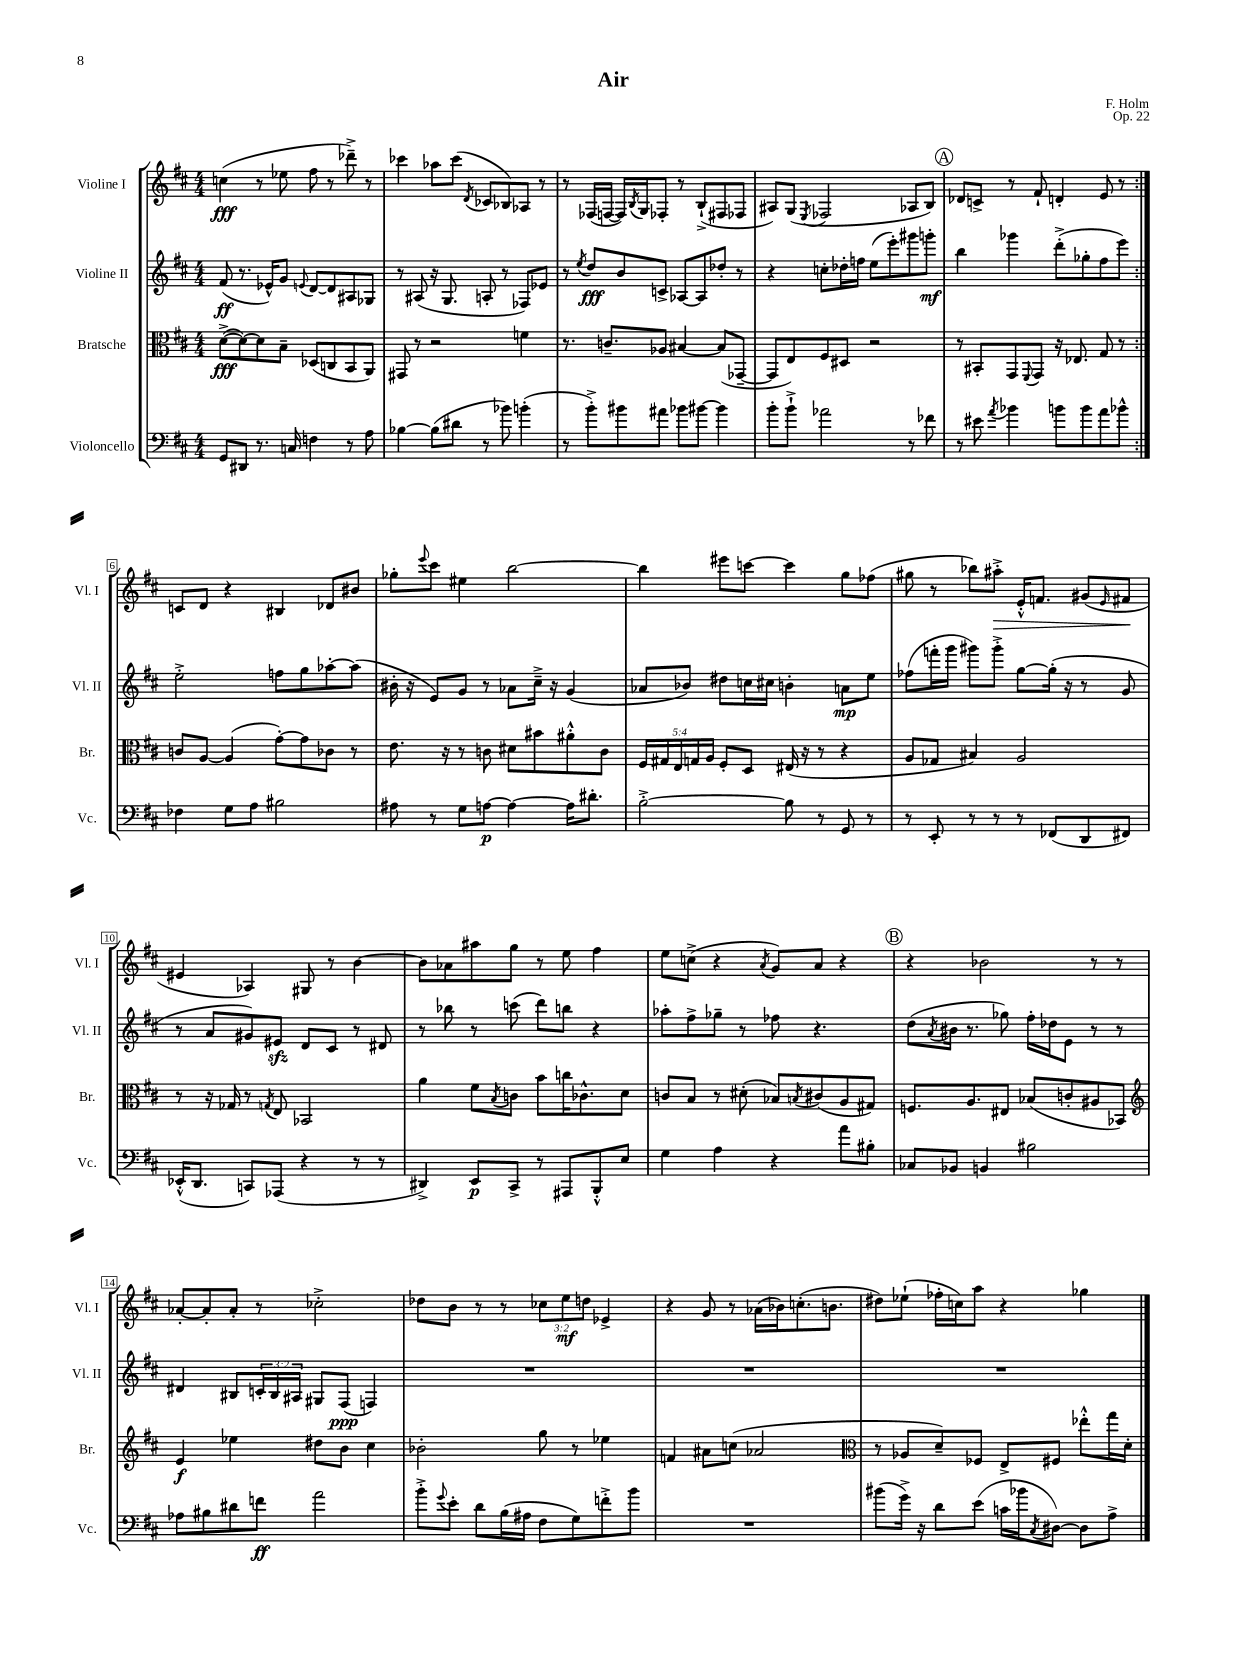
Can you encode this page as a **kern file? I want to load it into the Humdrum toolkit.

**kern	**kern	**kern	**kern
*staff4	*staff3	*staff2	*staff1
*clefF4	*clefC3	*clefG2	*clefG2
*k[f#c#]	*k[f#c#]	*k[f#c#]	*k[f#c#]
*M4/4	*M4/4	*M4/4	*M4/4
8GG/L	([8d^\L	(8f#/	(4cc\
8DD#/J	8d\_)	8.r	.
8.r	8d\]	.	8r
.	.	16e-^^/LK)	.
.	8B~\J	8g/J	8ee-\
16C/	.	.	.
.	.	8qqe/	.
4F\	(8D-/L	[8d/L	8ff#\
.	8C/	8d/]	8r
8r	8BB/	8A#/	8ddd-~^\)
8A\	8AA/J)	8G-/J	8r
=	=	=	=
[4B-\	8GG#/	8r	4ccc-\
.	8r	(8A#/	.
(8B-\]L	2r	16r	8aa-\L
.	.	8.G/	.
8d#\J	.	.	(8ccc-\J
.	.	.	8qd/
8r	.	8A'/	8c-/L
8b-\)	.	8r	8B-/)
(4b'\	4f\	8F-/L)	8A-/J
.	.	8e-/J	8r
=	=	=	=
8r	8.r	8r	8r
.	.	8qee/	.
8b'^\L)	.	8dd/L	(16F-/LL
.	8.c~/L	.	[16F/JJ
8b#\	.	8b/	16F/]LL)
.	.	.	8qB/
.	.	.	16G/J
8a#\J	8A-/J	8c^/J	8F-'/J
8b-\L	[4B#/	[8A-/L	8r
[8b#\J	.	8A-/]	(8B`^/L
4b#\]	(8B#/]L	8dd-'/J	8F#/
.	[8GG-~/J	8r	8F-/J
=	=	=	=
8b'\L	8GG-/]L	4r	8A#/L)
8b`^\J	8E/)	.	(8G/J
.	.	.	8qE/
2a-\	8F#/	8cc'\L	2F-/
.	8D#/J	16dd-'\L	.
.	.	16ff\JJ	.
.	2r	(8ee\L	.
.	.	8eee'\)	.
8r	.	8ggg#\	8A-/L
8f-\	.	8ggg'\J	8B/J)
=	=	=	=
8r	8r	4bb\	8d-/L
8e#\	8BB#'/L	.	8c^/J
8qa/	.	.	.
4b-\	8GG/	4ggg-\	8r
.	8qqFF#/	.	.
.	8GG/J	.	8f#`/
8b\L	16r	(8ddd'^\L	4d'/
.	8.E-/	.	.
8b\	.	8gg-'\	.
8a\	8G/	8ff#\	8e/
8b-^^\J	8r	8eee\J)	8r
=:|!	=:|!	=:|!	=:|!
4F-\	8c/L	2ee'^\	8c/L
.	[8A/J	.	8d/J
8G\L	(4A/]	.	4r
8A\J	.	.	.
2B#\	[8g'\L)	8ff\L	4B#/
.	8g\]	8gg\	.
.	8c-\J	[8aa-'\	8d-/L
.	8r	(8aa-\]J	8b#/J
=	=	=	=
8A#\	8.e\	16b#'\	8gg-'\L
.	.	16r	.
.	.	.	8qqeee/
8r	.	8e/L)	8ccc#\J
.	16r	.	.
8G\L	8r	8g/J	4ee#\
[8A\J	8c\	8r	.
4A\_	8d#\L	8a-\L	[2bb\
.	8b#\	16cc#~^\Jk	.
.	.	16r	.
16A\]LK	8a#'^^\	(4g/	.
8.d#'\J	.	.	.
.	8c\J	.	.
=	=	=	=
[2B'^\	20F#/LL	8a-/L	4bb\]
.	20G#/	.	.
.	20E/	.	.
.	.	8b-/J)	.
.	20G/	.	.
.	20A/JJ	.	.
.	8F#'/L	8dd#\L	8eee#\L
.	8D/J	16cc\L	[8ccc\J
.	.	16cc#\JJ	.
8B\]	(16E#/	4b'\	4ccc\]
.	16r	.	.
8r	8r	.	.
8GG/	4r	8a\L	8gg\L
8r	.	8ee\J	(8ff-\J
=	=	=	=
8r	8A/L	(8ff-\L	8gg#\
8EE'/	8G-/J	16fff'\L	8r
.	.	16ggg\JJ	.
8r	4B#/)	8ggg#\L)	8bb-\L)
8r	.	8ggg#'^\J	8aa#'^\J
8r	2A/	[8gg\L	16e'^^/LK
.	.	.	8.f/J
(8FF-/L	.	(16gg'\]Jk	.
.	.	16r	.
8DD/	.	8r	(8g#/L
.	.	.	16qqe/
8FF#/J)	.	8g/	8f#/J
=	=	=	=
(16EE-'^^/LK	8r	8r	4e#/
8.DD/J	.	.	.
.	16r	8a/L	.
.	16G-/	.	.
8CC/L)	8r	8g#/)	4A-/)
.	8qG/	.	.
(8AAA-/J	8E/	8e#/J	.
4r	2BB-/	8d/L	8G#/
.	.	8c#/J	8r
8r	.	8r	[4b\
8r	.	8d#/	.
=	=	=	=
4DD#^/)	4a\	8r	8b\]L
.	.	8bb-\	8a-\
8EE/L	8f#\L	8r	8aa#\
.	8qB/	.	.
8CC#^/J	8c\J	(8ccc\	8gg\J
8r	8b\L	8ddd\L)	8r
8AAA#/L	16cc\K	8bb\J	8ee\
.	8.c-^^\	.	.
8BBB'^^/	.	4r	4ff#\
8E/J	8d\J	.	.
=	=	=	=
4G\	8c/L	8aa-'\L	8ee\L
.	8B/J	8ff#^\	(8cc^\J
4A\	8r	8gg-~\J	4r
.	(8d#'\	8r	.
.	.	.	8qa/
4r	8B-/L)	8ff-\	8g/L)
.	8qB/	.	.
.	(8c#/	4.r	8a/J
8a\L	8A/	.	4r
8B#'\J	8G#/J)	.	.
=	=	=	=
8C-/L	8.F/L	(8dd\L	4r
.	.	8qa/	.
8BB-/J	.	16b#\Jk	.
.	8.A/	8.r	.
4BB/	.	.	2b-\
.	8E#/J	8gg-\)	.
2B#\	(8B-/L	16ff#'\LL	.
.	.	16dd-\J	.
.	8c'/	8e\J	.
.	8A#/	8r	8r
.	8BB-/J)	8r	8r
=	=	=	=
*	*clefG2	*	*
8A-\L	4e/	4d#/	[8a-'/L
8B#\	.	.	8a-'/]
8d#\	4ee-\	8B#/L	8a-'/J
8f\J	.	24c'/L	8r
.	.	24B#/	.
.	.	24A#/JJ	.
2a\	8dd#\L	8G#/L	2cc-'^\
.	8b\J	(8F#/J	.
.	4cc#\	4F/)	.
=	=	=	=
8b'^\L	2b-'\	1r	8dd-\L
8qqg/	.	.	.
8e'\J	.	.	8b\J
8d\L	.	.	8r
(16B\L	.	.	8r
16A#\JJ	.	.	.
8F#\L	8gg\	.	12cc-\L
.	.	.	12ee\
8G\)	8r	.	.
.	.	.	12dd\J
8f'^\	4ee-\	.	4e-^/
8b\J	.	.	.
=	=	=	=
1r	4f/	1r	4r
.	8a#\L	.	8g/
.	(8cc\J	.	8r
.	2a-/	.	(16a-\LL
.	.	.	16b-\J)
.	.	.	(8.cc'\
.	.	.	8.b\J
=	=	=	=
*	*clefC3	*	*
(8b#\L	8r	1r	8dd#\L)
16g^\Jk)	8A-/L	.	(8ee-`\J
16r	.	.	.
8d\L	8d~/)	.	16ff-'\LL
.	.	.	16cc\J)
(8e\J	8F-/J	.	8aa\J
16c\LL	8E^/L	.	4r
16b-\J	.	.	.
8qC#/	.	.	.
[8D#\J)	8F#/J	.	.
8D#\]L	8ee-'^^\L	.	4gg-\
8A^\J	16gg\L	.	.
.	16d'\JJ	.	.
==	==	==	==
*-	*-	*-	*-
